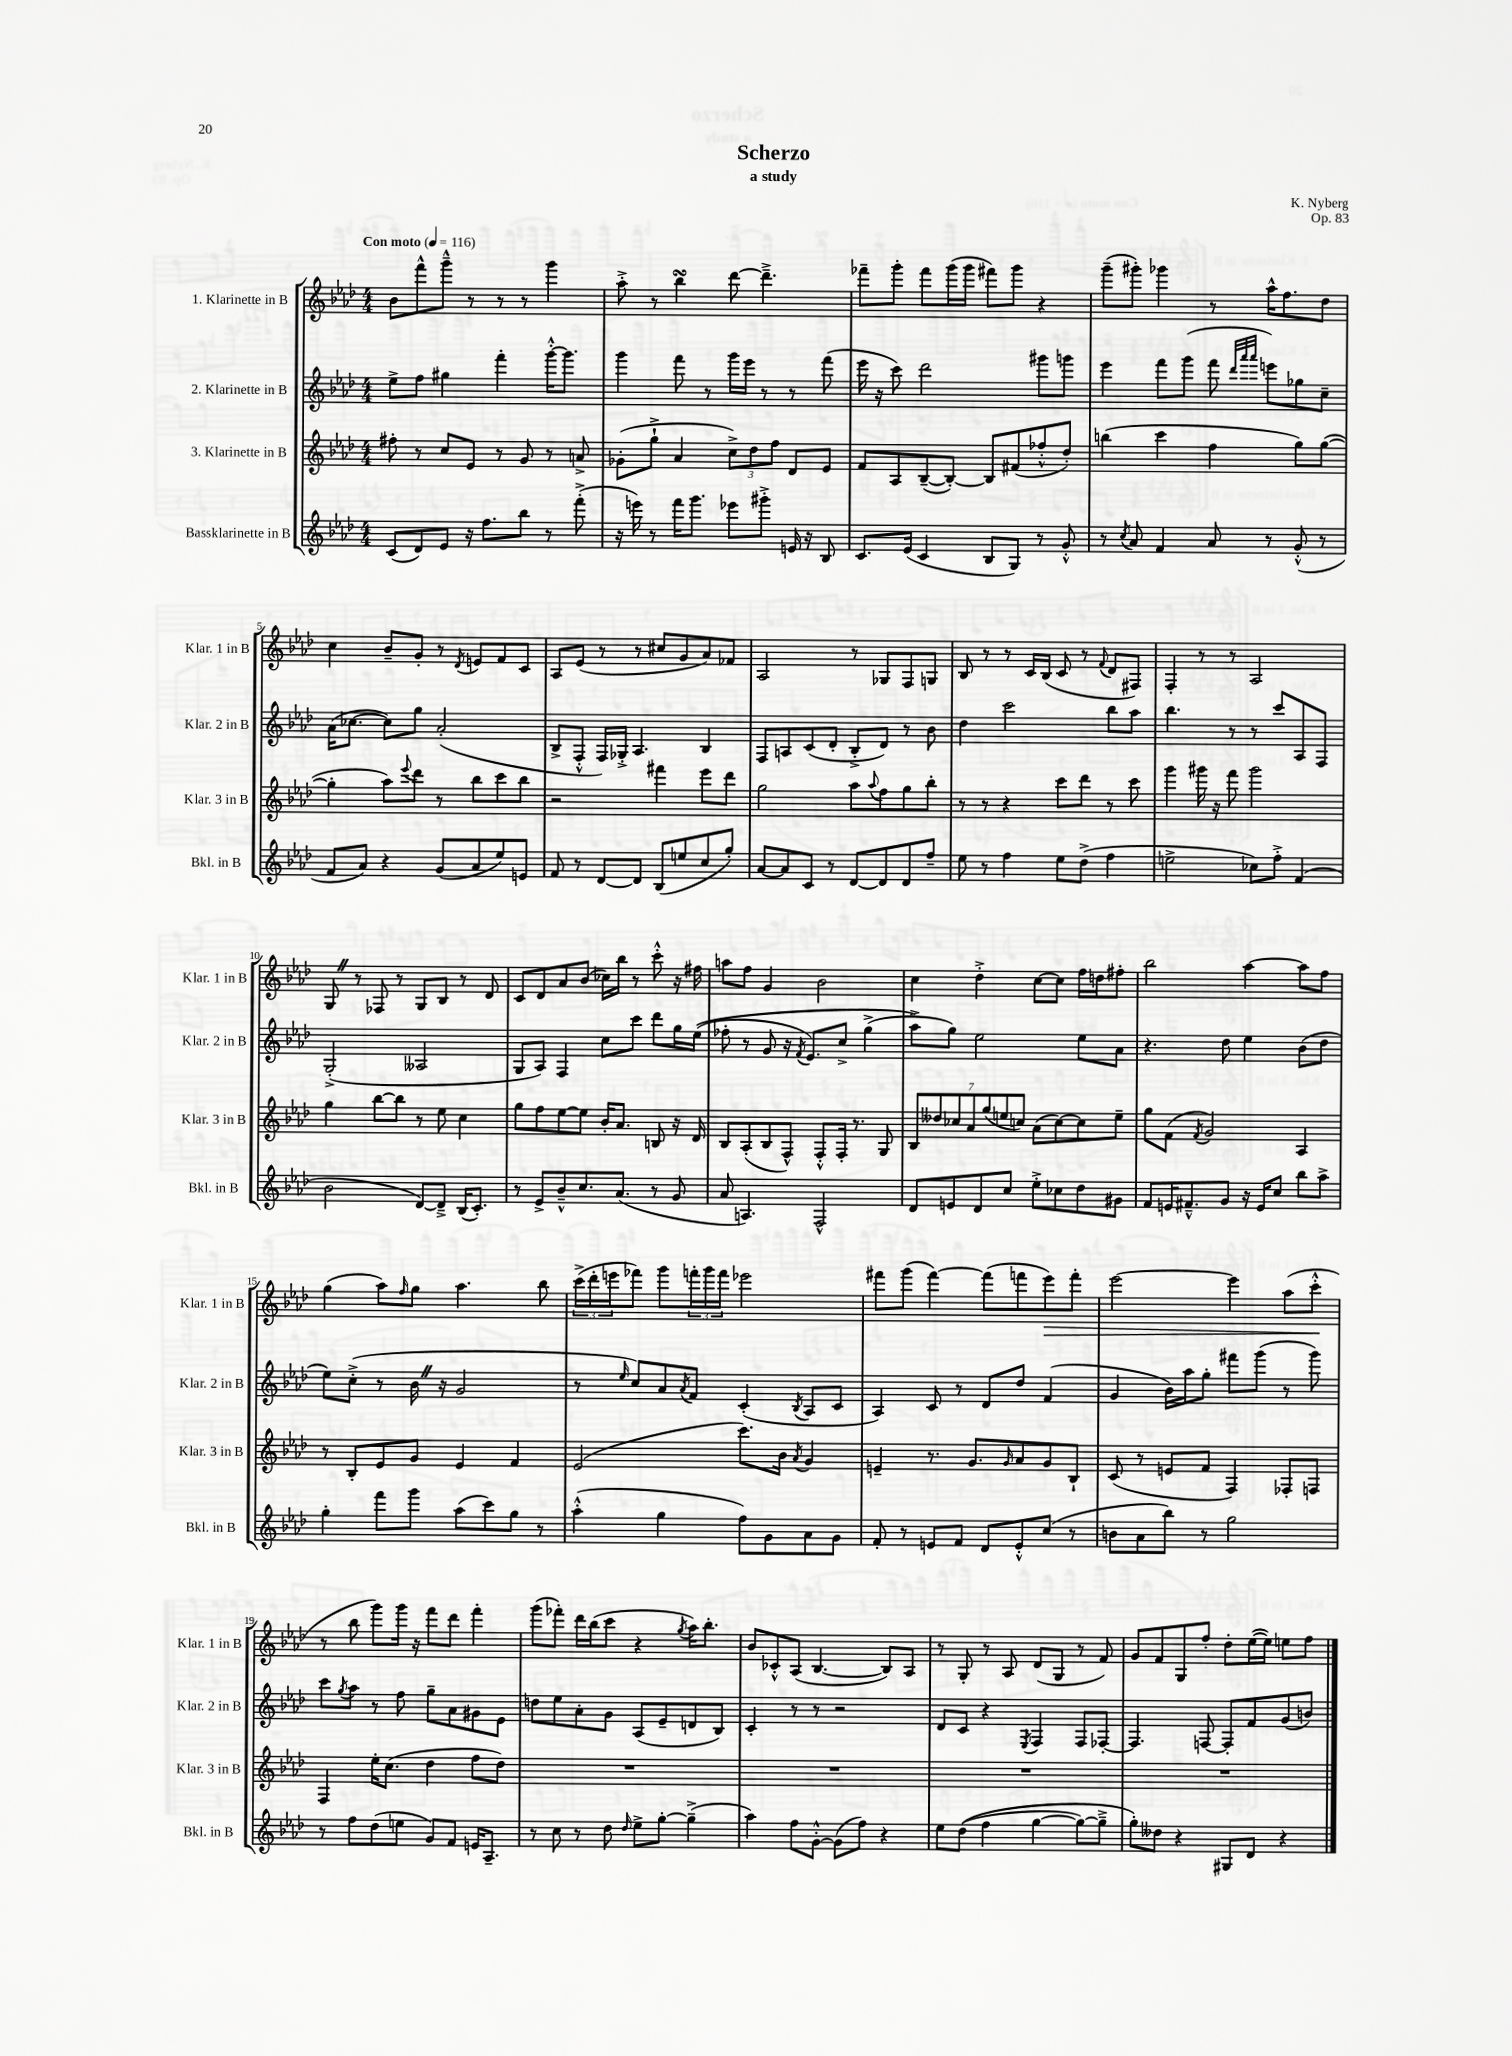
\header { title = "Scherzo" composer = "K. Nyberg" subtitle = "a study" opus = "Op. 83" }
<<
\new StaffGroup <<
\new Staff = "s0" \with { instrumentName = "1. Klarinette in B" shortInstrumentName = "Klar. 1 in B" } {
    \clef treble \key aes \major \numericTimeSignature \time 4/4 \tempo "Con moto" 4 = 116
    bes'8 f'''8-^ g'''8---^ r8 r8 r8 g'''4 |
    aes''8-.-> r8 bes''4\turn des'''8~ des'''4.---> |
    fes'''8-- g'''8-. fes'''8 g'''16( g'''16 fis'''8) g'''8 r4 |
    g'''8--( gis'''8-.) ges'''4 r8 aes''16-^ f''8. des''8 |
    c''4 bes'8-- g'8-. r8 \acciaccatura { des'8 } e'8 f'8 c'8 |
    aes8 ees'8( r8 r8 cis''8 g'8 aes'8) fes'8 |
    aes2 r8 ges8 f8 g8 |
    bes8 r8 r8 c'16 bes16( c'8 r8 \appoggiatura { f'8 } des'8 fis8) |
    f4-. r8 r8 aes2 |
    g8 \once \override BreathingSign.text = \markup { \musicglyph "scripts.caesura.straight" } \breathe r8 fes8 r8 g8 bes8 r8 des'8 |
    c'8 des'8 aes'8 bes'8( ces''16) bes''16 r8 c'''8-.-^ r16 fis''16 |
    a''8 f''8 g'4 bes'2 |
    c''4 des''4-.-> c''8~ c''8 f''16 d''16 fis''8-. |
    bes''2 aes''4~ aes''8 f''8 |
    g''4( aes''8) \grace { f''16 } g''8 aes''4. bes''8 |
    \tuplet 3/2 { c'''16->( des'''16-. e'''16 } fes'''8) g'''8 \tuplet 3/2 { f'''16-. g'''16 f'''16 } ees'''2 |
    fis'''8 g'''8( fis'''4~) fis'''8( f'''8 ees'''8\>) f'''8-. |
    ees'''2~ ees'''4 aes''8( c'''8-.-^\! |
    r8 bes''8 g'''8) g'''16 r16 f'''8 des'''8 f'''4-. |
    g'''8( fes'''8-.) des'''16 bes''16( c'''8 r4 \acciaccatura { g''8 } aes''16) bes''8.-. |
    bes'8 ces'8-.-^ aes8( bes4.~ bes8) aes8 |
    r8 g8-. r8 aes8 des'8( g8 r8 f'8) |
    g'8 f'8 g8 f''8-. des''8-. ees''16~( ees''16) e''8 f''8 \bar "|." |
}
\new Staff = "s1" \with { instrumentName = "2. Klarinette in B" shortInstrumentName = "Klar. 2 in B" } {
    \clef treble \key aes \major \numericTimeSignature \time 4/4
    ees''8-> f''8 gis''4 f'''4-. g'''16~-.-^ g'''8. |
    g'''4 f'''8 r8 g'''16 ees'''16 r8 r8 f'''8( |
    ees'''16 r16 c'''8) des'''2 gis'''8 g'''8 |
    ees'''4 f'''8 g'''8( f'''8 \grace { des'''32 aes'''32 aes'''32 } e'''8) ges''8 c''8-- |
    aes'16( ces''8.~ ces''8) g''8 aes'2-.( |
    bes8-> f8-.-^ f16) ges16-.-> aes4. bes4 |
    f8 a8 c'8( des'8-. bes8-.-> des'8) r8 bes'8 |
    des''4 c'''2 bes''8 aes''8 |
    bes''4. r8 r8 c'''8 aes8 f8 |
    g2-.->( aeses2 |
    g8 aes8) f4 c''8 c'''8 des'''8 g''16 ees''16(\( |
    fes''8-. r8 g'8 r16 \acciaccatura { f'8 } ees'8.) c''8-> g''4->( |
    aes''8->\) g''8) ees''2 ees''8 aes'8 |
    r4. des''8 ees''4 bes'8( des''8 |
    ees''8) c''8-.->( r8 bes'16 \once \override BreathingSign.text = \markup { \musicglyph "scripts.caesura.straight" } \breathe r16 g'2 |
    r8 \grace { ees''16 } c''8) aes'8 \acciaccatura { aes'8 } f'8 c'4-.( \acciaccatura { bes8 } aes8 c'8 |
    aes4) c'8 r8 des'8 des''8 f'4( |
    g'4 bes'16) aes''16 g''8-. fis'''8 g'''8( r8 g'''8) |
    c'''8 \acciaccatura { g''8 } aes''8 r8 f''8 g''8-- aes'8 gis'8 ees'8 |
    d''8 ees''8 aes'8-. g'8 aes8( ees'8-- d'8 bes8) |
    c'4-. r8 r8 r2 |
    des'8 c'8 r4 \acciaccatura { ees8 } f4 f8 fes8~-. |
    fes4. f8~ f8-. f'8 g'8( b'8) \bar "|." |
}
\new Staff = "s2" \with { instrumentName = "3. Klarinette in B" shortInstrumentName = "Klar. 3 in B" } {
    \clef treble \key aes \major \numericTimeSignature \time 4/4
    fis''8-. r8 c''8 ees'8 r8 g'8 r8 a'8-> |
    ges'8-.( g''8-!-> aes'4 \tuplet 3/2 { c''8->) des''8 f''8 } des'8 ees'8 |
    f'8 aes8 bes8~--( bes8~-.) bes8 fis'8( fes''8-.-^ des''8-.) |
    b''4( c'''4 f''4 g''8) g''8~( |
    g''4-. aes''8) \appoggiatura { ees'''8 } des'''8 r8 bes''8 c'''8 bes''8 |
    r2 fis'''4 ees'''8 des'''8 |
    g''2 aes''8 \appoggiatura { aes''8 } f''8 g''8 bes''8-. |
    r8 r8 r4 c'''8 des'''8 r8 c'''8 |
    g'''4 gis'''16 r16 f'''8 gis'''2 |
    g''4 bes''8~ bes''8 r8 ees''8 c''4 |
    g''8 f''8 ees''8~ ees''8 bes'16-. aes'8. b8 r16 des'16 |
    bes8 aes8-.( bes8 f8-^) f8-.-^ f16-. r8. g8 |
    \tuplet 7/4 { bes8 deses''8 ces''8 aes'8 g''8( e''8 c''8) } aes'8( c''8~) c''8 e''8-- |
    g''8 f'8( \acciaccatura { f'8 } g'2) aes4 |
    r8 bes8-. ees'8 g'8 ees'4 f'4 |
    ees'2( c'''8.) bes'16 \acciaccatura { aes'8 } g'4 |
    e'4-- r8. g'8. \grace { g'16 } aes'8 g'8 bes8-! |
    c'8( r8 e'8 f'8 f4) fes8-. f8 |
    f4 ees''16-. c''8.( des''4 f''8 des''8) |
    R1 |
    R1 |
    R1 |
    R1 \bar "|." |
}
\new Staff = "s3" \with { instrumentName = "Bassklarinette in B" shortInstrumentName = "Bkl. in B" } {
    \clef treble \key aes \major \numericTimeSignature \time 4/4
    c'8( des'8) ees'8 r16 f''8. bes''8 r8 f'''8-.->( |
    r16 e'''16) r8 f'''16 g'''8. ees'''8 gis'''8-.-> e'16 r16 bes8 |
    c'8. ees'16( c'4 bes8 g8) r8 g'8-.-^ |
    r8 \acciaccatura { c''8 } aes'8 f'4 aes'8 r8 g'8-.-^( r8 |
    f'8 aes'8) r4 g'8( aes'8 ees''8) e'8 |
    f'8 r8 des'8~ des'8 bes8( e''8 c''8 g''8-.) |
    aes'8~ aes'8 c'8 r8 des'8~ des'8 des'8 f''8-- |
    ees''8 r8 f''4 ees''8 des''8->( f''4 |
    e''2-> ces''8) f''8-.-> f'4( |
    bes'2 des'8~) des'8---> bes16( c'8.-.) |
    r8 ees'8-> bes'8---^ c''8. aes'8.( r8 g'8 |
    aes'8 a4.) f2-^ |
    des'8 e'8 des'8 c''8 ees''8-.-> ces''8 des''8 gis'8 |
    f'8 e'16 fis'8.---^ g'8 r16 e'16 c''8 bes''8 aes''8-> |
    g''4-. f'''8 g'''8 aes''8( c'''8) g''8 r8 |
    aes''4-.-^( g''4 f''8) g'8 aes'8 g'8 |
    f'8-. r8 e'8 f'8 des'8 e'8-.-^ c''8( r8 |
    b'8 aes'8 bes''8) r8 g''2 |
    r8 f''8 des''8( e''8 g'8) f'8 e'16 aes8.-- |
    r8 c''8 r8 des''8 \grace { des''16 } ees''8-> g''8~-. g''4--->( |
    aes''4) f''8 g'8~-.-^ g'8( f''8) r4 |
    ees''8 des''8(\( f''4 g''4~ g''8~) g''8---> |
    g''8-.\) deses''8 r4 gis8 des'8 r4 \bar "|." |
}
>>
>>
